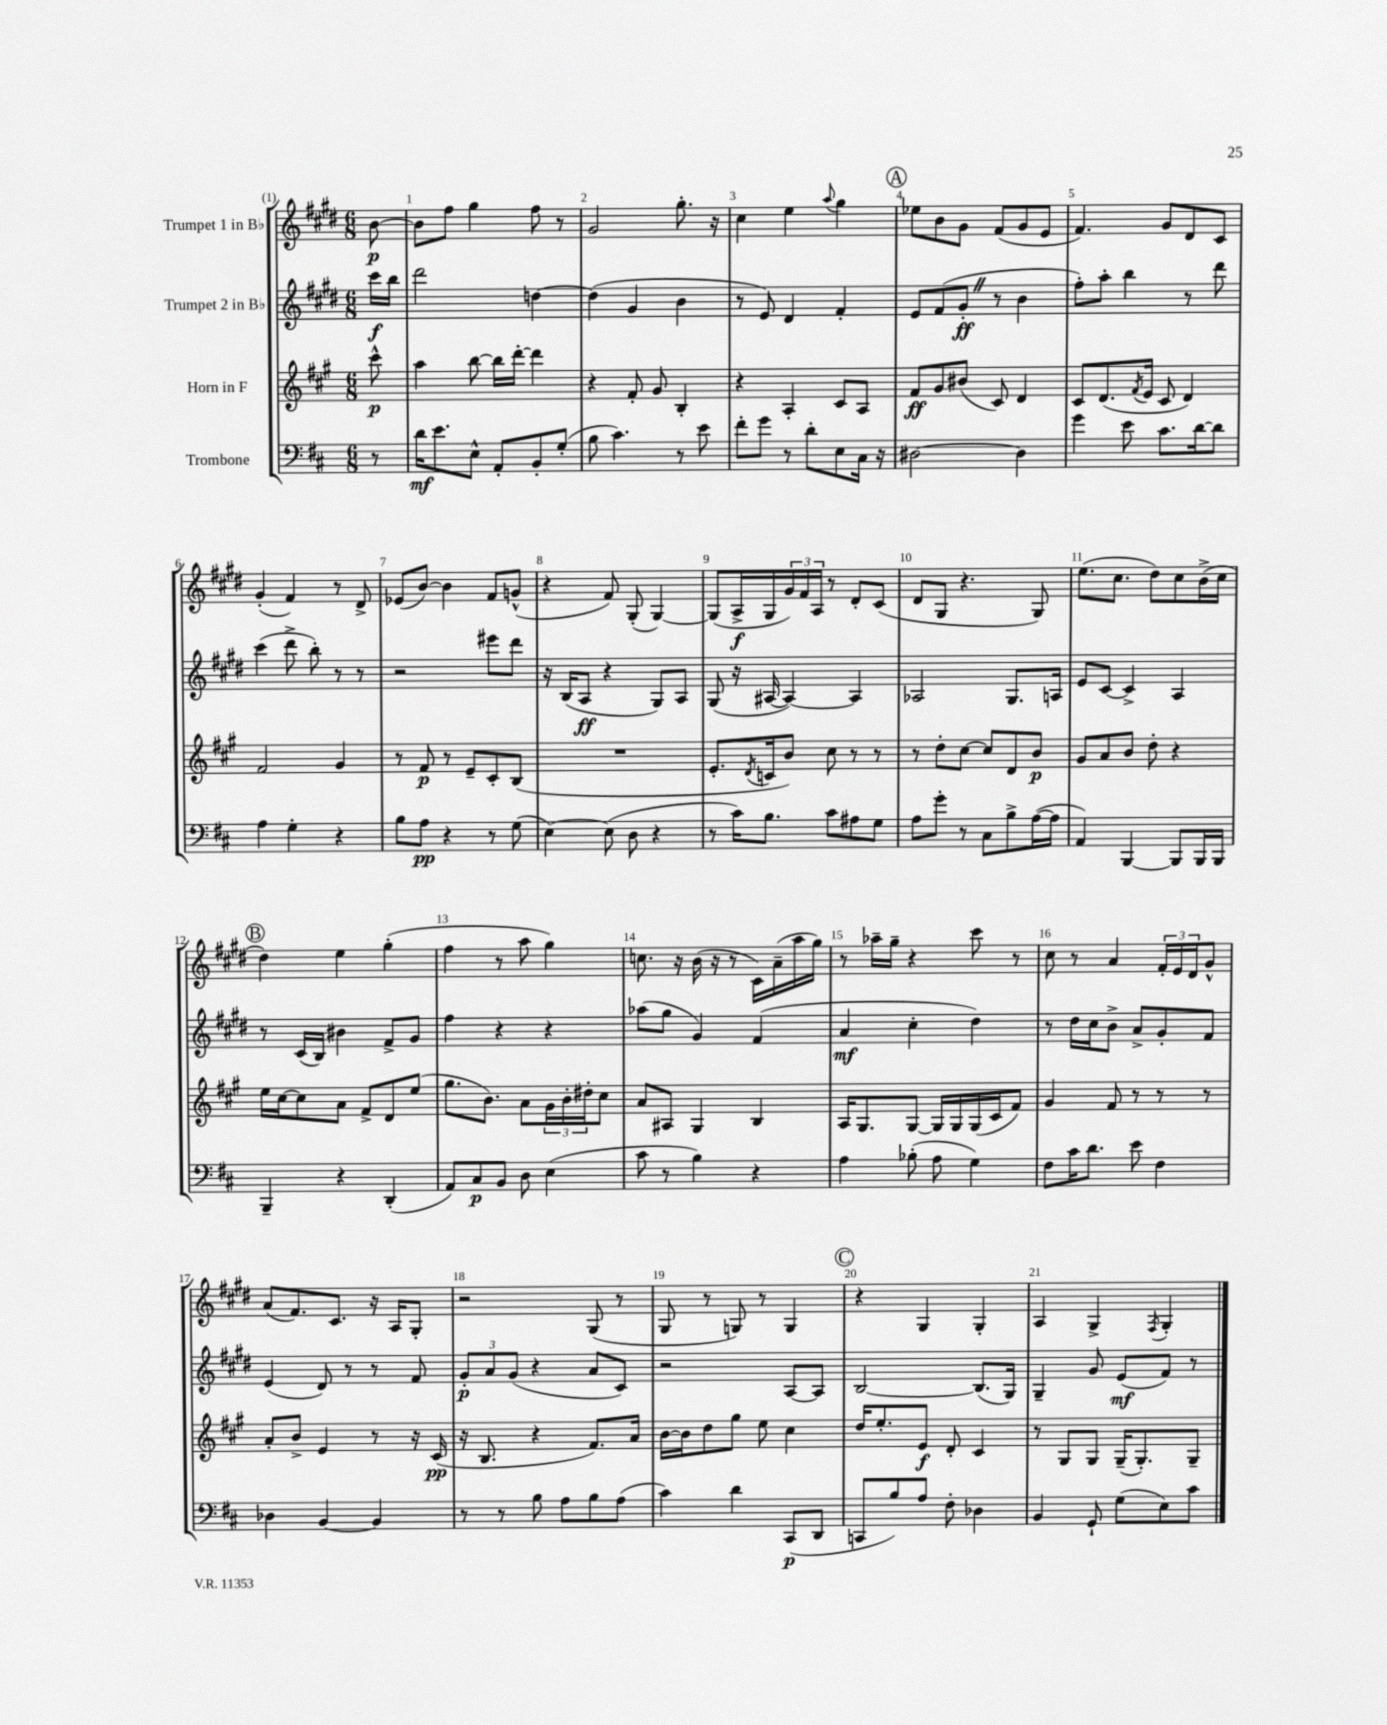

**kern	**kern	**kern	**kern
*staff4	*staff3	*staff2	*staff1
*clefF4	*clefG2	*clefG2	*clefG2
*k[f#c#]	*k[f#c#g#]	*k[f#c#g#d#]	*k[f#c#g#d#]
*M6/8	*M6/8	*M6/8	*M6/8
8r	8ccc#^^	16ccc#	[8b
.	.	16bb	.
=	=	=	=
16d	4aa	2ddd#	8b]
8.e	.	.	.
.	.	.	8ff#
8E^^	[8bb	.	4gg#
8AA'	16bb]	.	.
.	[16ddd'	.	.
8BB'	4ddd]	[4dd	8ff#
(8G'	.	.	8r
=	=	=	=
8B	4r	(4dd]	2g#
4.c#)	.	.	.
.	8f#'	4g#	.
.	8g#	.	.
8r	4B'	4b	8.gg#'
8e	.	.	.
.	.	.	16r
=	=	=	=
8f#'	4r	8r	4cc#
8g	.	8e)	.
8r	4A'	4d#	4ee
8d'	.	.	.
.	.	.	8qqaa
8E	8c#	4f#'	4gg#
16C#	8A	.	.
16r	.	.	.
=	=	=	=
[2D#	8f#	8e	8ee-
.	8g#	(8f#	8b
.	(8b#	8g#'	8g#
.	8c#)	8r	(8f#
4D#]	4d	4b	8g#
.	.	.	8e
=	=	=	=
4g	8c#	8ff#')	4.f#)
.	(8.d	8aa'	.
8e	.	4bb	.
.	8qf#	.	.
.	16e	.	.
8.c#	8c#	.	8g#
.	4d)	8r	8d#
[16d	.	.	.
8d]	.	8ddd#	8c#
=	=	=	=
4A	2f#	(4ccc#	(4g#'
4G'	.	8ddd#^	4f#)
.	.	8bb')	.
4r	4g#	8r	8r
.	.	8r	8d#^
=	=	=	=
8B	8r	2r	(8e-
8A	8f#	.	[8b)
4r	8r	.	4b]
.	8e~	.	.
8r	8c#'	8eee#	8f#
(8G	(8B	8ddd#	(8g^^
=	=	=	=
[4E)	2.r	16r	4r
.	.	(16B	.
.	.	8A	.
(8E]	.	4r	8f#)
8D	.	.	(8G#'
4r	.	8G#)	[4G#)
.	.	8A	.
=	=	=	=
8r	8.e'	(8G#	(8G#]
16c#)	.	16r	16A^
.	8qd	.	.
8.B	16c	[16A#	16G#
.	8b)	4A#_)	24g#)
.	.	.	24f#
.	.	.	24A
8c#	8cc#	.	8r
8A#	8r	4A#]	8d#'
8G	8r	.	(8c#
=	=	=	=
8A	8r	2A-	8d#
8g'	8dd'	.	8G#
8r	[8cc#	.	4.r
8C#	8cc#]	.	.
8B^	8d	8.G#	.
([16A	8b	.	8G#)
16A]	.	16A	.
=	=	=	=
4AA)	8g#	8e	(8.ee
.	8a	[8c#	.
.	.	.	8.cc#
[4BBB	8b	4c#^]	.
.	8dd'	.	8dd#)
8BBB]	4r	4A	8cc#
16BBB	.	.	(16b^
16BBB	.	.	16cc#
=	=	=	=
4BBB~	16ee	8r	4dd#)
.	[16cc#	.	.
.	8cc#]	(16c#	.
.	.	16B)	.
4r	8a	4b#	4ee
.	8f#^	.	.
(4DD'	8d	8f#^	(4gg#'
.	(8ee	8g#	.
=	=	=	=
8AA)	8.gg#	4ff#	4ff#
8C#	.	.	.
.	8.b)	.	.
8BB	.	4r	8r
8D	8a	.	8aa
(4E	24g#	4r	4gg#)
.	24b'	.	.
.	24dd#'	.	.
.	8cc#	.	.
=	=	=	=
8c#	8a	(8aa-	8.cc
8r	8A#	8gg#	.
.	.	.	16r
4B)	4G#	4g#)	(16b
.	.	.	16r
.	.	.	8r
4r	4B	(4f#	16c#)
.	.	.	(16a~
.	.	.	16aa
.	.	.	16gg#)
=	=	=	=
4A	16A	4a	8r
.	8.G#	.	.
.	.	.	16aa-~
.	.	.	16gg#~
(8B-'	[8G#	4cc#'	4r
8A	16G#]	.	.
.	16G#	.	.
4G)	(16G#	4dd#)	8ccc#
.	16c#	.	.
.	8f#)	.	8r
=	=	=	=
8F#	4g#	8r	8cc#
16c#	.	16dd#	8r
8.d	.	16cc#	.
.	8f#	8b^	4a
8e	8r	8a^	.
4F#	8r	8g#'	24f#'
.	.	.	24e
.	.	.	24d#
.	8r	8f#	8g#^^
=	=	=	=
4D-	8a'	(4e	(8a
.	8b^	.	8.f#)
[4BB	4e	8d#)	.
.	.	.	8.c#
.	.	8r	.
4BB]	8r	8r	16r
.	.	.	16A
.	16r	8f#	8G#'
.	(16c#	.	.
=	=	=	=
8r	16r	12g#'	2r
.	8.B	.	.
.	.	12a	.
8r	.	.	.
.	.	(12g#	.
8B	4r	4r	.
8A	.	.	.
8B	8.f#)	8a	(8G#
(8A	.	8c#)	8r
.	16a	.	.
=	=	=	=
4c#)	[16b	2r	8G#
.	16b]	.	.
.	8dd	.	8r
4d	8gg#	.	8G)
.	8ee	.	8r
(8CC#	4cc#	[8A	4G
8DD	.	8A]	.
=	=	=	=
8CC	16dd	[2B	4r
.	8.ee'	.	.
8B)	.	.	.
8A	8e	.	4G#
8F#'	8d'	.	.
4D-	4c#	(8.B]	4G#'
.	.	16G#)	.
=	=	=	=
4BB	8r	4G#~	4A
.	8G#	.	.
8GG`	8G#	8g#	4G#^
(8G	(16G#~	(8e	.
.	8.G#')	.	.
.	.	.	8qF#
8E)	.	8f#)	4G#'
8c#	8G#~	8r	.
==	==	==	==
*-	*-	*-	*-
